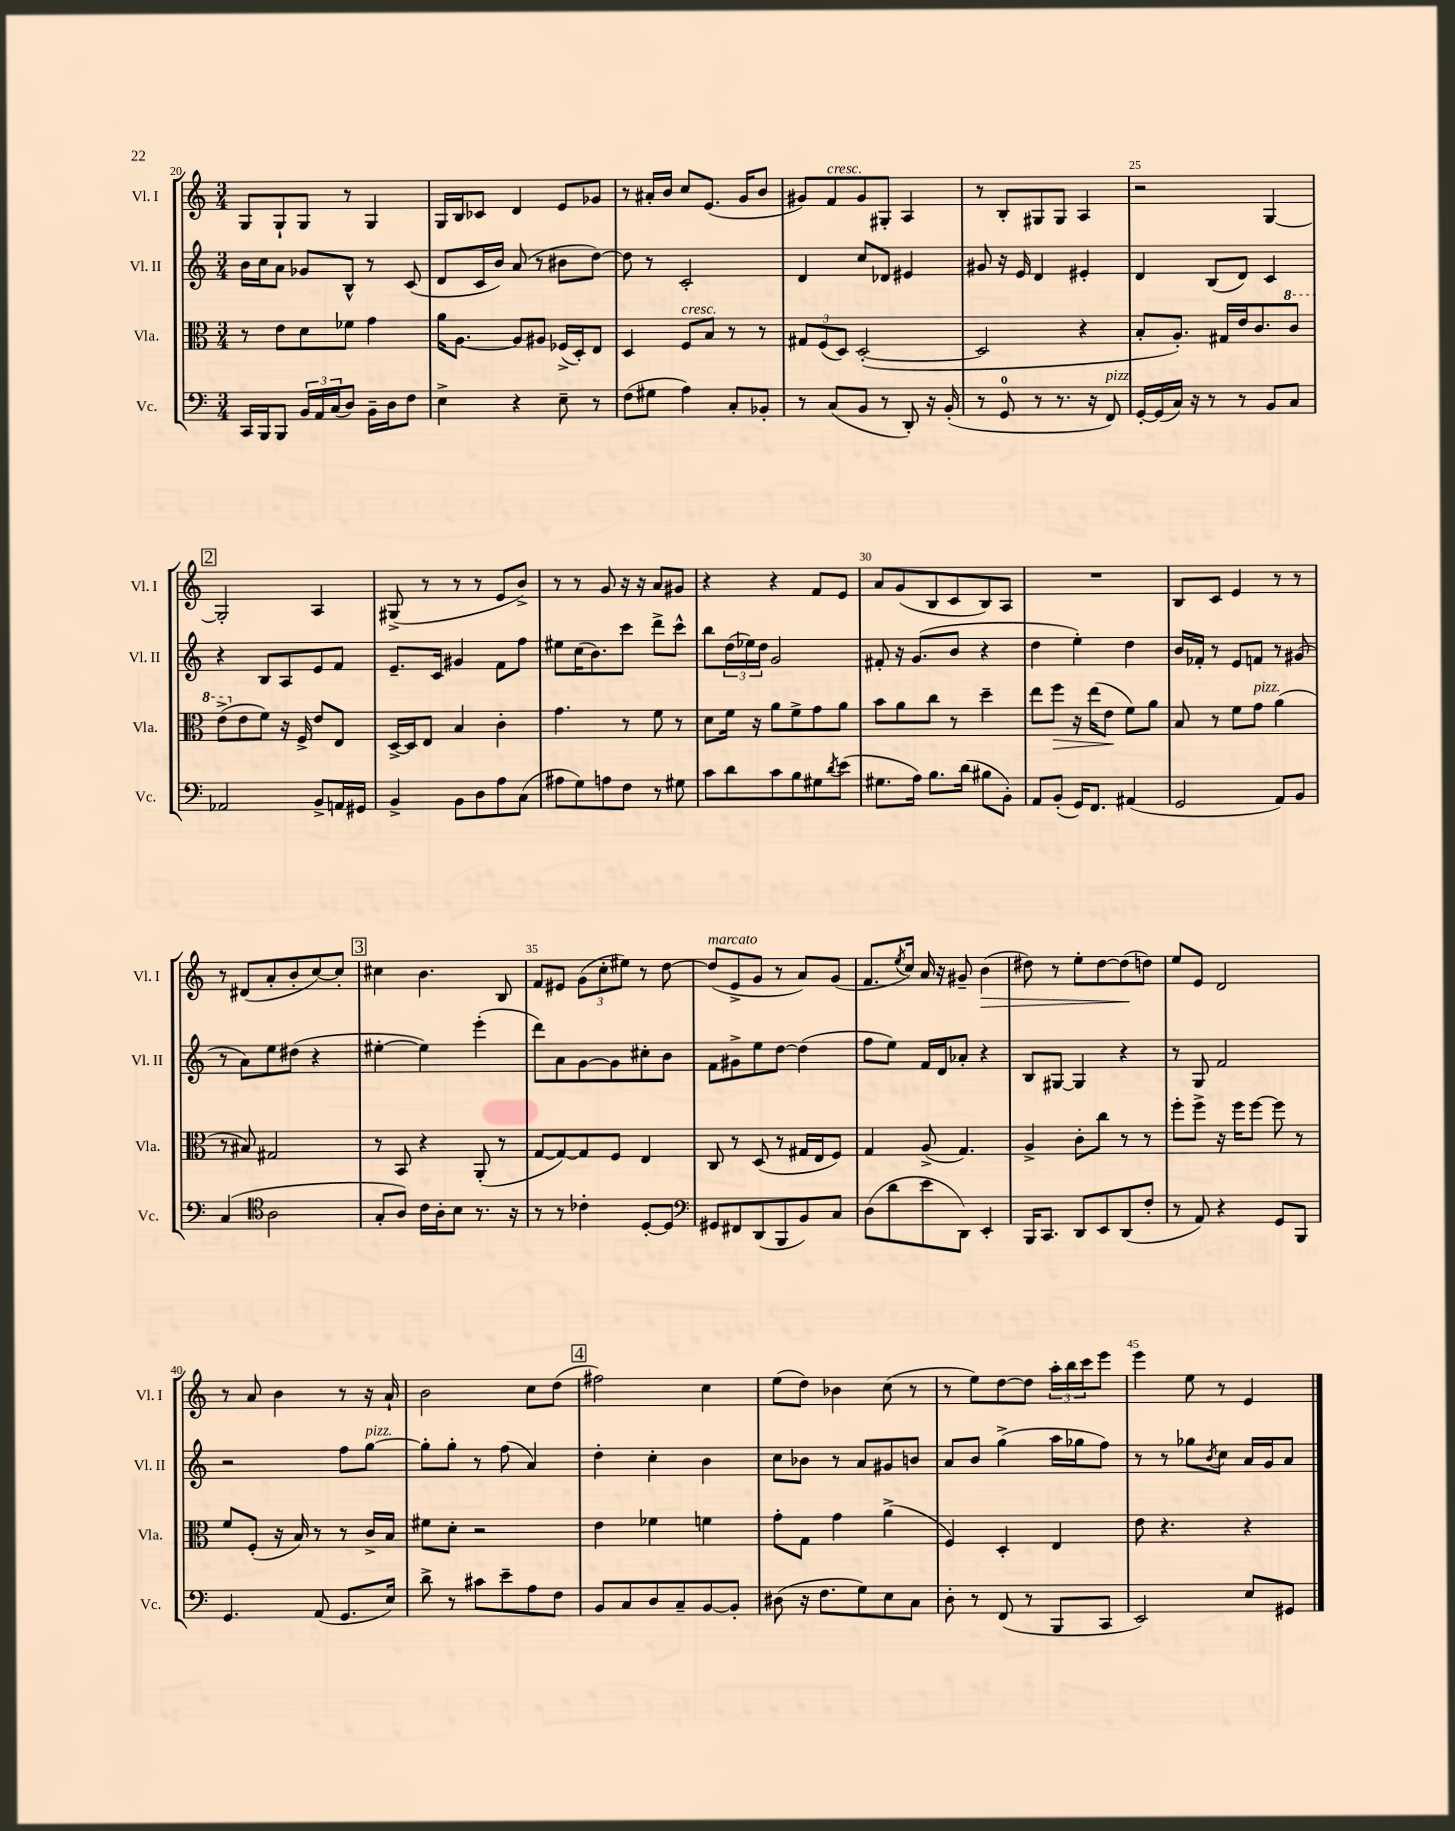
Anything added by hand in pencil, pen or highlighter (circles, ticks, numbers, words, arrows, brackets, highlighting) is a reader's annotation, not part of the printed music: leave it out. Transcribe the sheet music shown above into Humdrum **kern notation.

**kern	**kern	**kern	**kern
*staff4	*staff3	*staff2	*staff1
*clefF4	*clefC3	*clefG2	*clefG2
*k[]	*k[]	*k[]	*k[]
*M3/4	*M3/4	*M3/4	*M3/4
16CC	8r	16b	8G
16BBB	.	16cc	.
8BBB	8e	8a	8G`
24BB	8d	8g-	8G
24AA	.	.	.
(24C	.	.	.
8D)	8f-	8B^^	8r
16BB~	4g	8r	4G
16D	.	.	.
8F	.	(8c	.
=	=	=	=
4E^	16a	8d	16G
.	[8.A	.	16B
.	.	16c	8c-
.	.	16b)	.
4r	8A]	(8a	4d
.	8A#	8r	.
8E~	(16F-^	8b#	8e
.	16D')	.	.
8r	8E	[8dd)	8g-
=	=	=	=
(8F	4D	8dd]	8r
8G#	.	8r	16a#'
.	.	.	16b
4A)	8F	2c'	8cc
.	8B	.	(8.e
8C'	8r	.	.
.	.	.	16g
8BB-'	8r	.	8b
=	=	=	=
8r	12G#	4d	8g#)
.	(12F	.	.
(8C	.	.	8f
.	12D)	.	.
8BB	([2D'	8cc	8g#
8r	.	8d-	8G#'
8DD')	.	4e#	4A
16r	.	.	.
(16BB'	.	.	.
=	=	=	=
8r	2D]	8g#	8r
8GG	.	16r	8B'
.	.	16e	.
8r	.	4d	8G#
8.r	.	.	8G#
.	4r	4e#'	4A
16r	.	.	.
8FF)	.	.	.
=	=	=	=
[16GG'	8B'	4d	2r
(16GG]	.	.	.
16C)	8.A')	.	.
16r	.	.	.
8r	.	(8B	.
.	16G#	.	.
8r	16e	8d)	.
.	8.c	.	.
8BB	.	4c	[4G
8C	8cc	.	.
=	=	=	=
2AA-	(8ee^	4r	2G']
.	8e	.	.
.	8f)	8B	.
.	16r	8A	.
.	16F^	.	.
8BB^	8e	8e	4A
16AA	8E	8f	.
16GG#	.	.	.
=	=	=	=
4BB^	[16D^	8.e~	(8G#^
.	16D]	.	.
.	8E	.	8r
.	.	16c	.
8BB	4B	4g#	8r
8D	.	.	8r
8A	4c'	8f	8e
(8C	.	8ff	8b^)
=	=	=	=
8A#	4.g	8ee#	8r
8G)	.	(16cc	8r
.	.	8.b)	.
8A	.	.	8g
8F	8r	8ccc	16r
.	.	.	16r
8r	8f	8ddd^	8a
8G#	8r	8ccc^^	8g#
=	=	=	=
8c	8d	8bb	4r
8d	16f	(24dd	.
.	.	24ee-)	.
.	16r	.	.
.	.	24dd	.
8c	8a	2g	4r
8B	8f^	.	.
8G#	8g	.	8f
8qd	.	.	.
(8e	8a	.	8e
=	=	=	=
8.G#	8b	8f#'	8a
.	8a	16r	(8g
16A)	.	(8.g	.
8.B	8cc	.	8B
.	8r	8b	8c
(16d	.	.	.
8B#	4dd~	4r	8B)
8BB')	.	.	8A
=	=	=	=
8AA	8ee	4dd	2.r
(8BB'	8ff	.	.
16GG)	16r	4ee')	.
8.FF	(16ee	.	.
.	8e	.	.
(4AA#	8f)	4dd	.
.	8a	.	.
=	=	=	=
2GG	8B	16b	8B
.	.	16f-'	.
.	8r	8r	8c
.	8f	8e	4e
.	8g	8f	.
8AA)	(4a	8r	8r
8BB	.	(8g#	8r
=	=	=	=
(4C	8r	8r	8r
.	8B#)	8a)	(8d#
*clefC4	*	*	*
2A	2G#	8ee	8a'
.	.	(8dd#	8b'
.	.	4r	[8cc)
.	.	.	8cc']
=	=	=	=
8G'	8r	[4ee#'	4cc#
8A)	8BB	.	.
16c	4r	4ee#])	4.b
16A'	.	.	.
8B	.	.	.
8.r	(8AA'	(4eee'	.
.	8r	.	8B
16r	.	.	.
=	=	=	=
8r	[8G	8ddd)	8f
8r	8G_)	8a	8e#
4c-'	8G]	[8g	(12g
.	.	.	12cc'
.	8F	8g]	.
.	.	.	12ee#)
[8D'	4E	8cc#'	8r
8D]	.	8b	[8dd
=	=	=	=
*clefF4	*	*	*
8GG#	8C	8f	(8dd]
8FF#	8r	8g#^	8e^
(8DD	(8D	8ee	8g
8BBB	8r	[8dd	8r
8BB)	16G#	(4dd]	8a)
.	16E	.	.
8C	8F)	.	(8g
=	=	=	=
(8D	4G	8ff	8.f
8d	.	8ee)	.
.	.	.	8qee
.	.	.	16cc)
8e	(8A^	16f	16a
.	.	16d	16r
8DD)	4.G)	8a-'	8g#~
4EE'	.	4r	(4b
=	=	=	=
16BBB	4A^	8B	8dd#)
8.CC	.	.	.
.	.	[8G#	8r
8DD	8c'	4G#]	8ee'
8EE	8cc	.	[8dd#
(8DD	8r	4r	(8dd#]
8F'	8r	.	8dd)
=	=	=	=
8r	8ff'	8r	8ee
8AA)	8ff^	8G	8e
4r	16r	2f	2d
.	16ff	.	.
.	[8ff	.	.
8GG	8ff]	.	.
8BBB	8r	.	.
=	=	=	=
4.GG	8f	2r	8r
.	(8F'	.	8a
.	16r	.	4b
.	16B)	.	.
(8AA	8r	.	.
8.GG	8r	8ff	8r
.	16c^	[8gg	16r
16E)	16B	.	16a`
=	=	=	=
8d^	8f#	8gg']	2b
8r	8d'	8gg'	.
8c#	2r	8r	.
8e~	.	(8ff	.
8A	.	4a)	8cc
8F	.	.	(8dd
=	=	=	=
8BB	4e	4dd'	2ff#)
8C	.	.	.
8D	4f-	4cc'	.
8C~	.	.	.
[8BB	4f	4b	4cc
8BB']	.	.	.
=	=	=	=
(8D#	8g'	8cc	(8ee
16r	8G	8b-	8dd)
8.F	.	.	.
.	4g	8r	4b-
8G)	.	8a	.
8E	(4a^	8g#	(8cc
8C	.	8b	8r
=	=	=	=
8D'	4F)	8a	8r
8r	.	8b	8ee)
(8FF	4D'	(4gg^	[8dd
8r	.	.	8dd]
8BBB	4E	16aa	24aa'
.	.	.	24bb
.	.	16gg-	.
.	.	.	24ccc
8CC	.	8ff)	8eee
=	=	=	=
2EE)	8e	8r	4eee
.	4.r	8r	.
.	.	8gg-	8ee
.	.	8qb	.
.	.	8cc	8r
8E	4r	16a	4e
.	.	16g	.
8GG#	.	8a	.
==	==	==	==
*-	*-	*-	*-
